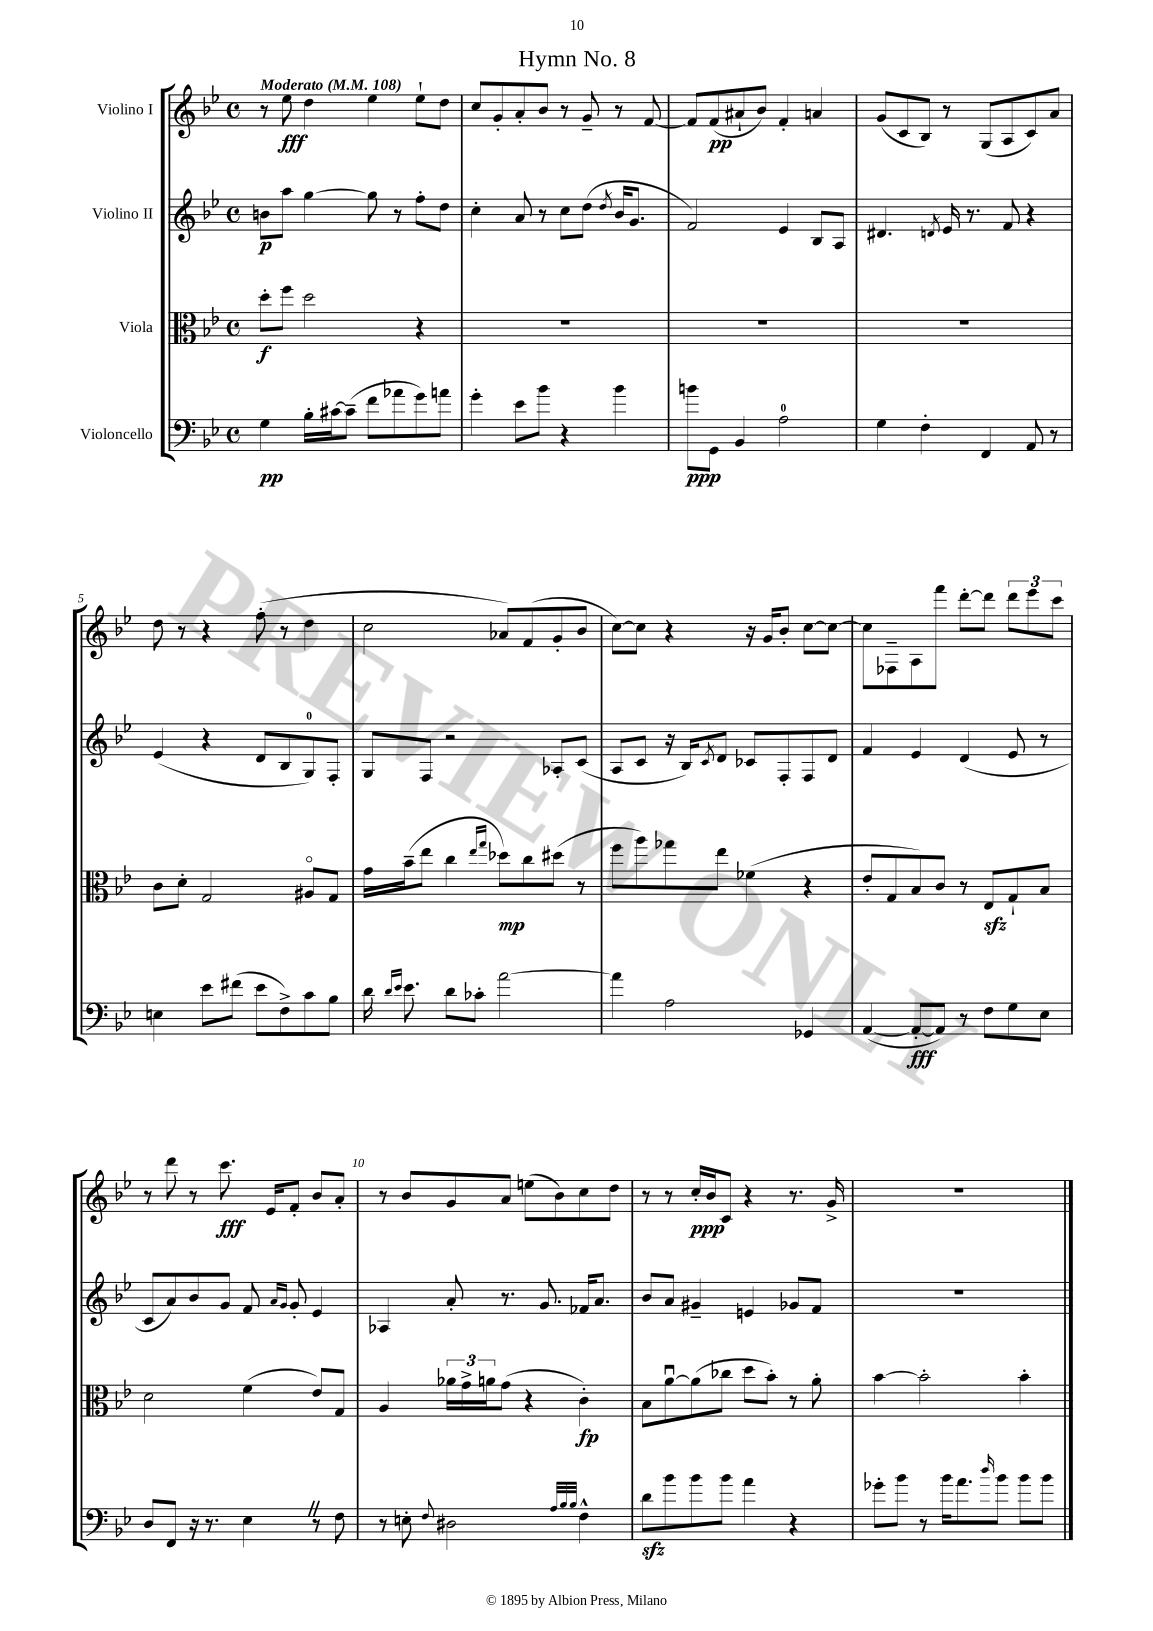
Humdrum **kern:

**kern	**kern	**kern	**kern
*staff4	*staff3	*staff2	*staff1
*clefF4	*clefC3	*clefG2	*clefG2
*k[b-e-]	*k[b-e-]	*k[b-e-]	*k[b-e-]
*M4/4	*M4/4	*M4/4	*M4/4
*met(c)	*met(c)	*met(c)	*met(c)
*MM108	*MM108	*MM108	*MM108
4G\	8dd'\L	8b\L	8r
.	8ff\J	8aa\J	8ee-\
16B-'\LL	2dd\	[4gg\	4dd\
[16c#\J	.	.	.
(8c#~\]J	.	.	.
8f\L	.	8gg\]	4ee-\
8a-\	.	8r	.
8g\)	4r	8ff'\L	8ee-`\L
8a\J	.	8dd\J	8dd\J
=	=	=	=
4g'\	1r	4cc'\	8cc/L
.	.	.	8g'/
8e-\L	.	8a/	8a'/
8b-\J	.	8r	8b-/J
4r	.	8cc\L	8r
.	.	(8dd\J	8g~/
.	.	8qdd/	.
4b-\	.	16b-/LK	8r
.	.	8.g/J	.
.	.	.	[8f/
=	=	=	=
8b\L	1r	2f/)	8f/]L
8GG\J	.	.	(8f/
4BB-/	.	.	8a#`/
.	.	.	8b-/J)
2A\	.	4e-/	4f'/
.	.	8B-/L	4a/
.	.	8A/J	.
=	=	=	=
4G\	1r	4.d#/	(8g/L
.	.	.	8c/
4F'\	.	.	8B-/J)
.	.	8qd/	.
.	.	16e-/	8r
.	.	8.r	.
4FF/	.	.	(8G/L
.	.	8f/	8A/
8AA/	.	4r	8c/)
8r	.	.	8a/J
=	=	=	=
4E\	8c\L	(4e-/	8dd\
.	8d'\J	.	8r
8e-\L	2G/	4r	4r
(8f#\J	.	.	.
8e-\L	.	8d/L	(8ff'\
8F^\)	.	8B-/	8r
8c\	8A#o/L	8G/)	4dd\
8B-\J	8G/J	8F'/J	.
=	=	=	=
16d\	16g\LL	8G/L	2cc\
16qqd/LL	.	.	.
16qqe-/JJ	.	.	.
8.e-\	(16b-~\J	.	.
.	8ee-\J	8F/J	.
8d\L	4cc\	2r	.
8c-'\J	.	.	.
.	16qqee-/LL	.	.
.	16qqgg/JJ	.	.
[2a\	8dd-\L)	.	8a-/L)
.	8cc\	.	(8f/
.	(8dd#\J	8A-'/L	8g'/
.	8r	(8c/J	8b-/J
=	=	=	=
4a\]	8ff\L	8A/L	[8cc\L)
.	8aa\)	8c/J	8cc\]J
2A\	8gg-\	16r	4r
.	.	16B-/LK)	.
.	.	8qc/	.
.	8ee-\J	8d/J	.
.	(4f-\	8c-/L	16r
.	.	.	16g/LK
.	.	8F'/	8b-'/J
4GG-/	4r	8F/	[8cc\L
.	.	8d/J	8cc\_J
=	=	=	=
([4AA/	8e-'/L	4f/	8cc\]L
.	8G/	.	8F-~\
8AA'/_L	8B-/)	4e-/	8A\
8AA/]J)	8c/J	.	8fff\J
8r	8r	(4d/	[8ddd'\L
8F\L	8E-/L	.	8ddd\]J
8G\	8G`/	8e-/	12ddd\L
.	.	.	12eee-\
8E-\J	8B-/J	8r	.
.	.	.	12ccc\J
=	=	=	=
8D/L	2d\	8c/L	8r
8FF/J	.	8a/)	8ddd\
16r	.	8b-/	8r
8.r	.	.	.
.	.	8g/J	8.ccc\
4E-\	(4f\	8f/	.
.	.	.	16e-/LK
.	.	16qqa/LL	.
.	.	16qqg/JJ	.
.	.	8g'/	8f'/J
8r	8e-/L)	4e-/	8b-/L
8F\	8G/J	.	8a'/J
=	=	=	=
8r	4A/	4A-/	8r
8E'\	.	.	8b-/L
8qqF/	.	.	.
2D#\	24a-\LL	8a'/	8g/
.	24g^\	.	.
.	24a\J	.	.
.	(8g\J	8.r	8a/J
.	4r	.	(8ee\L
.	.	8.g/	.
.	.	.	8b-\)
32qqA/LLL	.	.	.
32qqB-/	.	.	.
32qqB-/JJJ	.	.	.
4F^^\	4c'\)	16f-/LK	8cc\
.	.	8.a/J	.
.	.	.	8dd\J
=	=	=	=
8d\L	8B-\L	8b-/L	8r
8b-\	[8au\	8a/J	8r
8b-\	(8a\]	4g#~/	16cc'/LL
.	.	.	16b-/J
8b-\J	8cc-\J	.	8c/J
4a\	8dd\L	4e/	4r
.	8b-'\J)	.	.
4r	8r	8g-/L	8.r
.	8a'\	8f/J	.
.	.	.	16g^/
=	=	=	=
8g-'\L	[4b-\	1r	1r
8b-\J	.	.	.
8r	2b-'\]	.	.
16b-\LK	.	.	.
8.a\	.	.	.
16qqdd/	.	.	.
8b-\J	.	.	.
8b-\L	4b-'\	.	.
8b-\J	.	.	.
==	==	==	==
*-	*-	*-	*-
